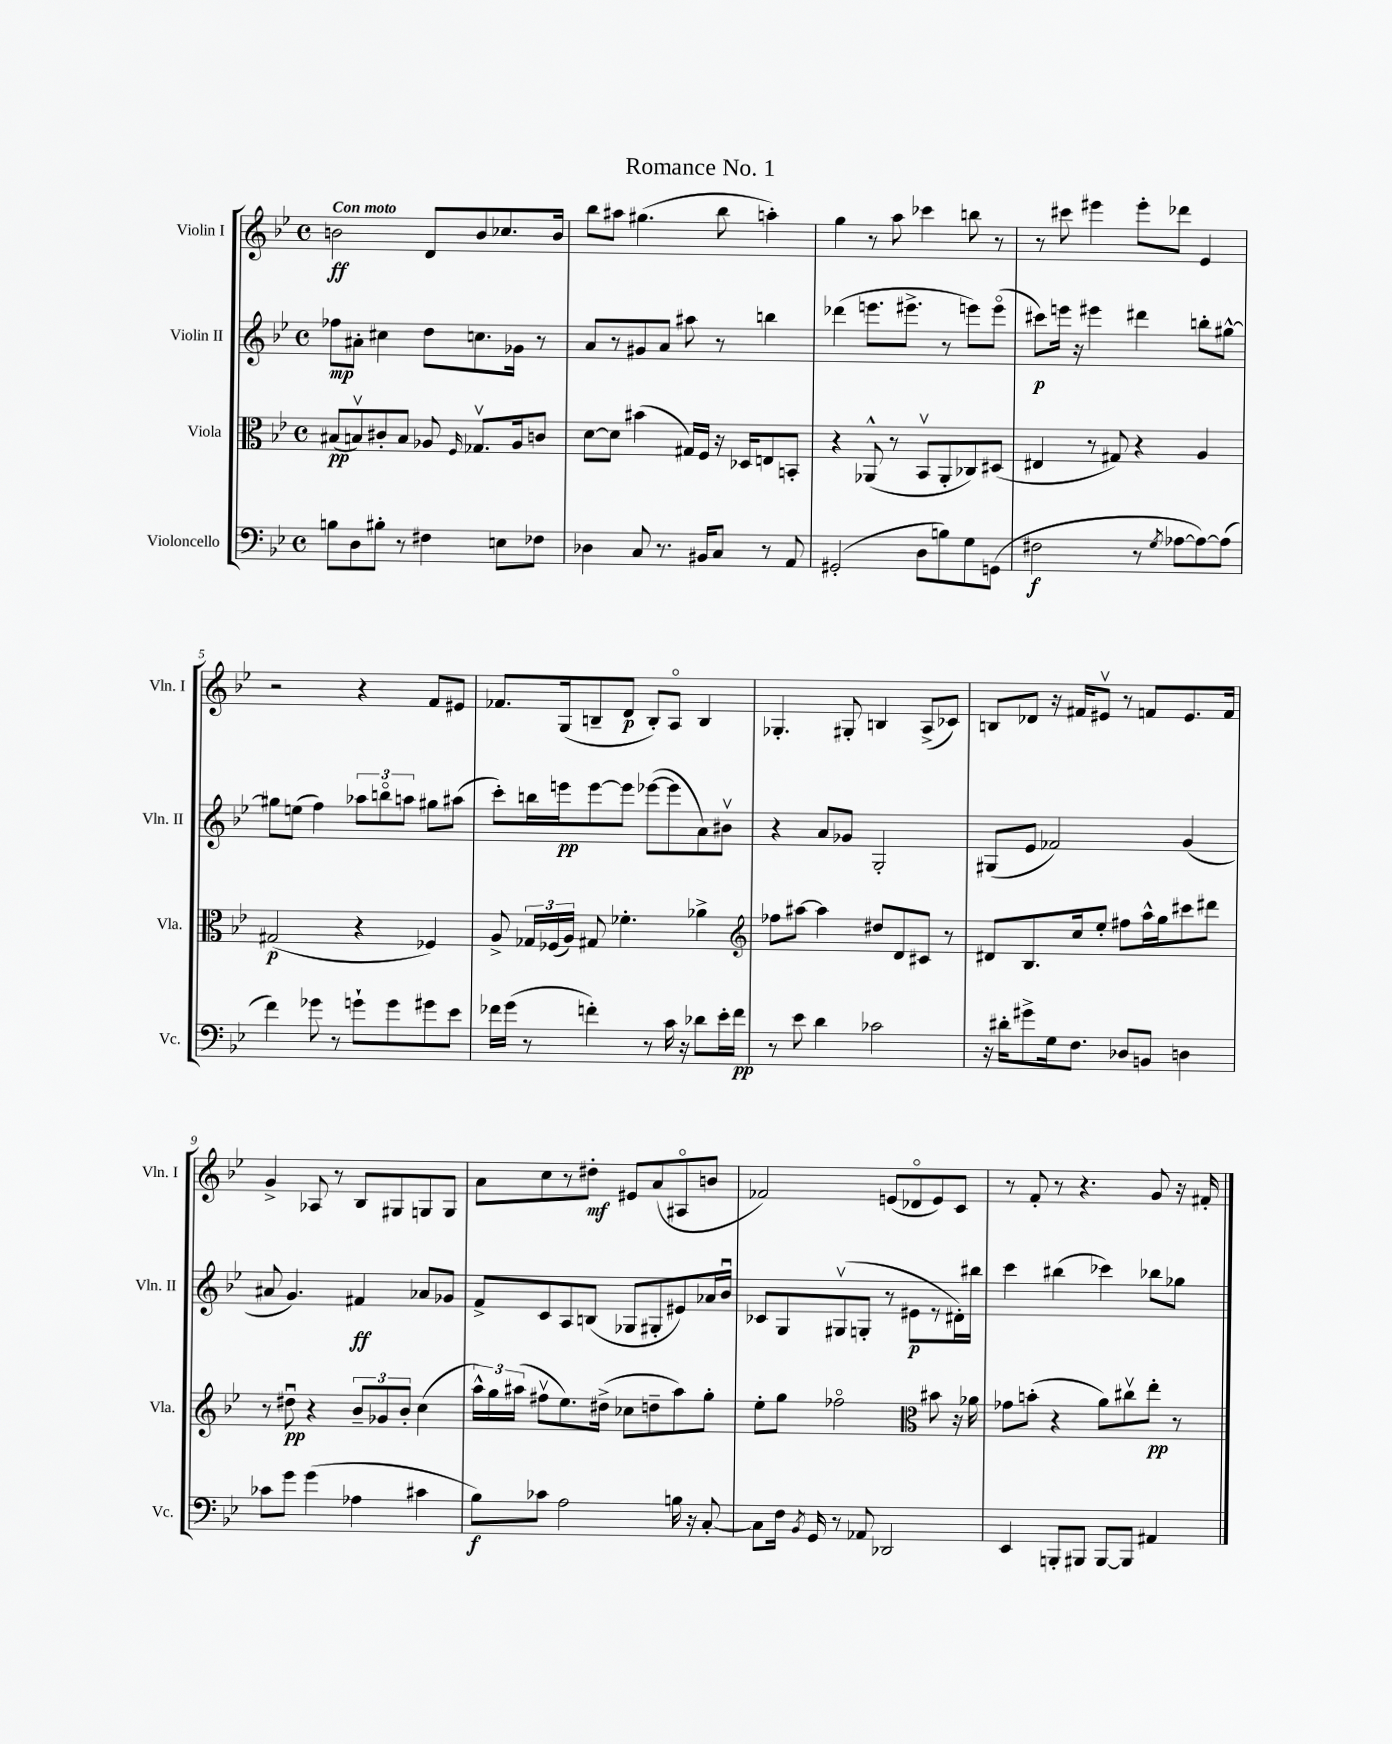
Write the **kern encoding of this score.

**kern	**dynam	**kern	**dynam	**kern	**dynam	**kern	**dynam
*part4	*part4	*part3	*part3	*part2	*part2	*part1	*part1
*staff4	*staff4	*staff3	*staff3	*staff2	*staff2	*staff1	*staff1
*I"Violoncello	*	*I"Viola	*	*I"Violin II	*	*I"Violin I	*
*I'Vc.	*	*I'Vla.	*	*I'Vln. II	*	*I'Vln. I	*
*clefF4	*	*clefC3	*	*clefG2	*	*clefG2	*
*k[b-e-]	*	*k[b-e-]	*	*k[b-e-]	*	*k[b-e-]	*
*M4/4	*	*M4/4	*	*M4/4	*	*M4/4	*
*met(c)	*	*met(c)	*	*met(c)	*	*met(c)	*
=1	=1	=1	=1	=1	=1	=1	=1
!	!	!	!	!	!	!LO:TX:a:B:t=Con moto	!
8Bn\L	.	(8B#X/L	pp	8ff-X\L	mp	2bn\	ff
8D\	.	8Bnv/)	.	8a#X'\J	.	.	.
8B#X'\J	.	8c#X'/	.	4cc#X\	.	.	.
8r	.	8B/J	.	.	.	.	.
4F#X\	.	8A-X/	.	8dd\L	.	8d/L	.
.	.	16qqF/	.	.	.	.	.
.	.	8.G-Xv/L	.	8.ccn\	.	8b/	.
8En\L	.	.	.	.	.	8.cc-X/	.
.	.	16A-/k	.	16g-X\Jk	.	.	.
8F-X\J	.	8cn/J	.	8r	.	.	.
.	.	.	.	.	.	16b/Jk	.
=2	=2	=2	=2	=2	=2	=2	=2
4D-X\	.	[8d\L	.	8a/L	.	8bb-\L	.
.	.	8d\J]	.	8r	.	8aa#X\J	.
8C/	.	(4b#X\	.	8g#X/	.	(4.gg#X\	.
8.r	.	.	.	8a/J	.	.	.
.	.	16G#X/LL)	.	8aa#X\	.	.	.
16BB#X/KL	.	16F/JJ	.	.	.	.	.
8C/J	.	16r	.	8r	.	8bb-\	.
.	.	16D-X/KL	.	.	.	.	.
8r	.	8En/	.	4bbn\	.	4aan'\)	.
8AA/	.	8BBn'/J	.	.	.	.	.
=3	=3	=3	=3	=3	=3	=3	=3
(2GG#X'/	.	4r	.	(4ddd-X\	.	4gg\	.
.	.	(8AA-X^^/	.	8.eeen\L	.	8r	.
.	.	8r	.	.	.	8aa\	.
.	.	.	.	8.eee#X^\J	.	.	.
8D\L	.	8BB-v/L	.	.	.	4ccc-X\	.
8Bn\)	.	8AA-'/	.	8r	.	.	.
8G\	.	8C-X/)	.	8eeen\L)	.	8bbn\	.
(8GGn\J	.	(8D#X/J	.	(8eee\J	.	8r	.
=4	=4	=4	=4	=4	=4	=4	=4
2F#X\	f	4E#X/	.	8ccc#X\L)	p	8r	.
.	.	.	.	16eeen\Jk	.	8ccc#X\	.
.	.	.	.	16r	.	.	.
.	.	8r	.	4eee#X\	.	4eee#X\	.
.	.	8G#X/)	.	.	.	.	.
8r	.	4r	.	4ddd#X\	.	8eee#'\L	.
8qG/	.	.	.	.	.	.	.
[8A-X\L	.	.	.	.	.	8ddd-X\J	.
8A-\_)	.	4A/	.	8bbn'\L	.	4e-/	.
(8A-\J]	.	.	.	[8gg#X^^\J	.	.	.
!!LO:LB:g=z
=5	=5	=5	=5	=5	=5	=5	=5
4f\)	.	(2G#X/	p	8gg#X\L]	.	2r	.
.	.	.	.	(8een\J	.	.	.
8g-X\	.	.	.	4ff\)	.	.	.
8r	.	.	.	.	.	.	.
8gn`\L	.	4r	.	12aa-X\L	.	4r	.
.	.	.	.	12bbn\	.	.	.
8g\	.	.	.	.	.	.	.
.	.	.	.	12aan\J	.	.	.
8g#X\	.	4F-X/)	.	8gg#X\L	.	8f/L	.
8e-\J	.	.	.	(8aa#X\J	.	8e#X/J	.
=6	=6	=6	=6	=6	=6	=6	=6
16f-X\LL	.	8A^/	.	8ccc'\L)	.	8.f-X/L	.
(16g\JJ	.	.	.	.	.	.	.
8r	.	24G-X/LL	.	16bbn\L	.	.	.
.	.	(24F-X/	.	.	.	.	.
.	.	.	.	16eeen\J	pp	(16G/k	.
.	.	24A/JJ)	.	.	.	.	.
4fn'\)	.	8G#X/	.	[8eee\	.	8Bn~/	.
.	.	4.f-X'\	.	8eee\J]	.	8d/J	p
8r	.	.	.	([8eee-X\L	.	8B'/L)	.
16c\	.	.	.	8eee-\]	.	8A/J	.
16r	.	.	.	.	.	.	.
8d-X\L	.	4a-X^\	.	8a\)	.	4B/	.
16e-'\L	.	.	.	8b#Xv\J	.	.	.
16f\JJ	pp	.	.	.	.	.	.
=7	=7	=7	=7	=7	=7	=7	=7
*	*	*clefG2	*	*	*	*	*
8r	.	8ff-X\L	.	4r	.	4.G-X'/	.
8e-\	.	[8aa#X\J	.	.	.	.	.
4d\	.	4aa#\]	.	8a/L	.	.	.
.	.	.	.	8g-X/J	.	8G#X'/	.
2c-X\	.	8dd#X/L	.	2G'/	.	4Bn/	.
.	.	8d/	.	.	.	.	.
.	.	8c#X/J	.	.	.	(8A^/L	.
.	.	8r	.	.	.	8c-X/J)	.
=8	=8	=8	=8	=8	=8	=8	=8
16r	.	8d#X/L	.	(8G#X/L	.	8Bn/L	.
16d#X'\KL	.	.	.	.	.	.	.
8g#X^\	.	8.B-/	.	8e-/J	.	8d-X/J	.
16G\k	.	.	.	2f-X/)	.	16r	.
8.F\J	.	16cc/k	.	.	.	16f#X/KL	.
.	.	8ee-'/J	.	.	.	8e#Xv/J	.
8D-X/L	.	8ff#X\L	.	.	.	8r	.
8BBn/J	.	16aa^^\L	.	.	.	8fn/L	.
.	.	16gg\J	.	.	.	.	.
4Dn\	.	8ccc#X\	.	(4g/	.	8.e#/	.
.	.	8ddd#X\J	.	.	.	.	.
.	.	.	.	.	.	16f/Jk	.
!!LO:LB:g=z
=9	=9	=9	=9	=9	=9	=9	=9
8c-X\L	.	8r	.	8a#X/	.	4g^/	.
8g\J	.	8dd#Xu\	pp	4.g/)	.	.	.
(4g\	.	4r	.	.	.	8A-X/	.
.	.	.	.	.	.	8r	.
4A-X\	.	12b-~/L	.	4f#X/	ff	8B-/L	.
.	.	12g-X/	.	.	.	.	.
.	.	.	.	.	.	8G#X/	.
.	.	12b-'/J	.	.	.	.	.
4c#X\	.	(4cc\	.	8a-X/L	.	8Gn/	.
.	.	.	.	8g-X/J	.	8G/J	.
=10	=10	=10	=10	=10	=10	=10	=10
8B-\L)	f	24aa^^\LL)	.	8f^/L	.	8a\L	.
.	.	24gg\	.	.	.	.	.
.	.	(24aa#X\JJ	.	.	.	.	.
8c-X\J	.	8ff#Xv\L	.	8c/	.	8cc\	.
2A\	.	8.ee-\)	.	8A/	.	8r	.
.	.	.	.	(8Bn/J	.	8dd#X'\J	mf
.	.	(16dd#X^\Jk	.	.	.	.	.
.	.	8cc-X\L	.	8G-X/L	.	8e#X/L	.
.	.	8ddn~\	.	8G#X'/	.	(8a/	.
16Bn\	.	8aa#\)	.	8e#X/)	.	8A#X/	.
16r	.	.	.	.	.	.	.
[8C'/	.	8gg'\J	.	16a-X/L	.	8bn/J	.
.	.	.	.	16b-u/JJ	.	.	.
=11	=11	=11	=11	=11	=11	=11	=11
8C\L]	.	8ee-'\L	.	8c-X/L	.	2f-X/)	.
16F\Jk	.	8gg\J	.	8G/	.	.	.
8qBB-/	.	.	.	.	.	.	.
16GG/	.	.	.	.	.	.	.
8r	.	2ff-X\	.	(8G#Xv/	.	.	.
8AA-X/	.	.	.	8Gn'/J	.	.	.
2DD-X/	.	.	.	8r	.	(8en/L	.
.	.	.	.	8e#X\L	p	8d-X/	.
*	*	*clefC3	*	*	*	*	*
.	.	8b#X\	.	8r	.	8e/)	.
.	.	16r	.	16d#X'\L)	.	8c/J	.
.	.	16a-X\	.	16bb#X\JJ	.	.	.
=12	=12	=12	=12	=12	=12	=12	=12
4EE-/	.	8g-X\L	.	4ccc\	.	8r	.
.	.	(8bn'\J	.	.	.	8f'/	.
8BBBn'/L	.	4r	.	(4bb#X\	.	8r	.
8BBB#X/J	.	.	.	.	.	4.r	.
[8BBB#/L	.	8a\L)	.	4ccc-X\)	.	.	.
8BBB#/J]	.	8cc#Xv\	.	.	.	.	.
4AA#X/	.	8ee-'\J	pp	8bb-X\L	.	8g/	.
.	.	8r	.	8gg-X\J	.	16r	.
.	.	.	.	.	.	16f#X'/	.
==	==	==	==	==	==	==	==
*-	*-	*-	*-	*-	*-	*-	*-
